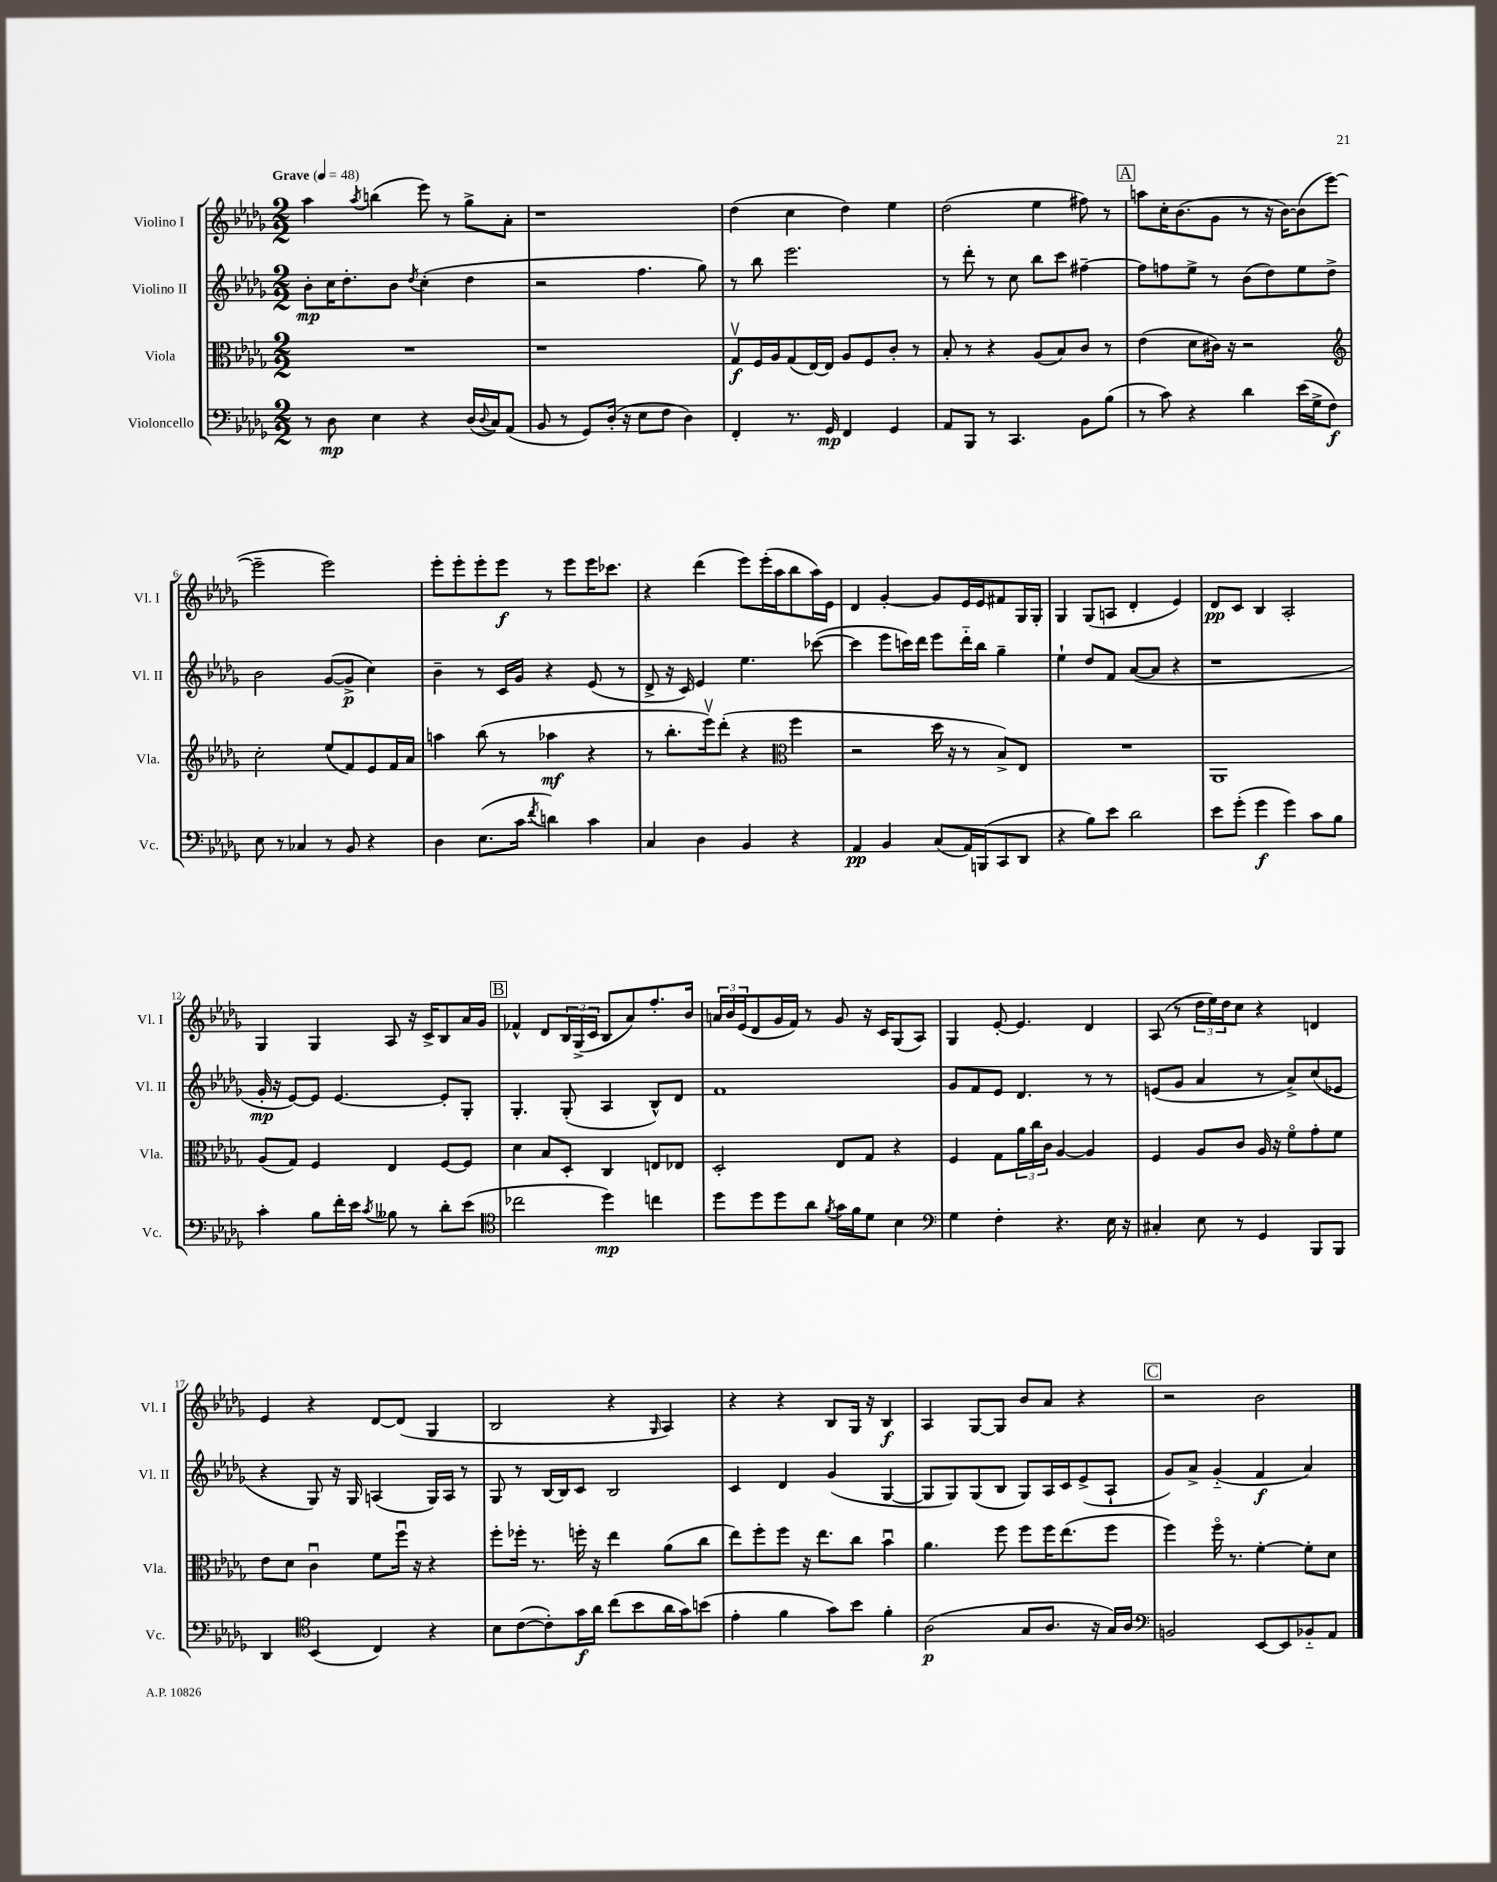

**kern	**kern	**kern	**kern
*staff4	*staff3	*staff2	*staff1
*clefF4	*clefC3	*clefG2	*clefG2
*k[b-e-a-d-g-]	*k[b-e-a-d-g-]	*k[b-e-a-d-g-]	*k[b-e-a-d-g-]
*M2/2	*M2/2	*M2/2	*M2/2
*MM48	*MM48	*MM48	*MM48
8r	1r	8b-'	4aa-
8D-	.	16cc	.
.	.	8.dd-'	.
.	.	.	8qaa-
4E-	.	.	(4bb
.	.	8b-	.
.	.	8qdd-	.
4r	.	(4cc'	8eee-)
.	.	.	8r
(16D-	.	4dd-	8gg-^
8qqD-	.	.	.
16C)	.	.	.
(8AA-	.	.	8a-'
=	=	=	=
8BB-	1r	2r	1r
8r	.	.	.
8GG-)	.	.	.
(16D-'	.	.	.
16r	.	.	.
8E-	.	4.ff	.
8F	.	.	.
4D-)	.	.	.
.	.	8gg-)	.
=	=	=	=
4FF'	8G-v	8r	(4dd-
.	16F	8bb-	.
.	16A-	.	.
8.r	(8G-	2.eee-	4cc
.	[16E-)	.	.
16GG-	16E-]	.	.
4FF	8A-	.	4dd-)
.	8F	.	.
4GG-	8c'	.	4ee-
.	8r	.	.
=	=	=	=
8AA-	8B-'	8r	(2dd-
8BBB-	8r	8ddd-'	.
8r	4r	8r	.
4.CC	.	8cc	.
.	(8A-	8bb-	4ee-
.	8B-)	8ccc	.
8BB-	8c	[4ff#~	8ff#)
(8B-	8r	.	8r
=	=	=	=
8r	(4e-	8ff#]	8aa
8c)	.	8ff	16cc'
.	.	.	(8.b-
4r	8d-	8ee-^	.
.	16c#)	8r	8g-
.	16r	.	.
4d-	2r	(8b-	8r
.	.	8dd-)	16r
.	.	.	[16b-)
(16e-	.	8ee-	(8b-]
16G-^	.	.	.
8F)	.	8dd-^	[8eee-
=	=	=	=
*	*clefG2	*	*
8E-	2cc'	2b-	2eee-~]
8r	.	.	.
4C-	.	.	.
8r	(8ee-	([8g-	2eee-)
8BB-	8f)	8g-^]	.
4r	8e-	4cc)	.
.	16f	.	.
.	16a-	.	.
=	=	=	=
4D-	4aa	4b-~	8eee-'
.	.	.	8eee-'
(8.E-	(8bb-	8r	8eee-'
.	8r	16c	8eee-
16c	.	16g-	.
8qf	.	.	.
4d)	4aa-	4r	8r
.	.	.	8eee-
4c	4r	(8e-	16eee-
.	.	.	8.ccc-
.	.	8r	.
=	=	=	=
4C	8r	8d-^	4r
.	8.bb-'	16r	.
.	.	16c)	.
4D-	.	4e-	(4ddd-
.	16eee-v)	.	.
.	(8ddd-'	.	.
4BB-	4r	4.ee-	8eee-)
.	.	.	(16eee-'
.	.	.	16aa-
*	*clefC3	*	*
4r	4ff	.	8bb-
.	.	([8ccc-	16aa-)
.	.	.	16e-
=	=	=	=
4AA-	2r	4ccc-]	4d-
4BB-	.	8eee-	[4g-'
.	.	16ccc)	.
.	.	16ddd-	.
(8C	16dd-	8eee-	8g-]
.	16r	.	.
16AA-)	8r	16ddd-'~	16e-
(16BBB	.	16bb-	16e-
8CC	8B-^)	4gg-~	8f#
8DD-	8E-	.	16G-
.	.	.	16G-'
=	=	=	=
4r	1r	4ee-`	4G-
8B-)	.	8dd-	(8G-
8e-	.	8f	8A
2d-	.	([8a-	4d-'
.	.	8a-]	.
.	.	4r	4e-)
=	=	=	=
8e-	1AA-	1r	8d-
(8g-'	.	.	8c
4g-	.	.	4B-
4g-)	.	.	2A-'
8c	.	.	.
8B-	.	.	.
=	=	=	=
4c'	(8A-	16g-'	4G-
.	.	16r	.
.	8G-)	[8e-)	.
8B-	4F	8e-]	4G-
16f'	.	[4.e-	.
16e-	.	.	.
8qc	.	.	.
8B--	4E-	.	8A-
8r	.	.	16r
.	.	.	16c^
8d-'	[8F	8e-']	8B-
(8e-	8F]	8G-'	16a-
.	.	.	16g-
=	=	=	=
*clefC4	*	*	*
2cc-	4d-	4.G-'	4f-^^
.	8B-	.	8d-
.	8D-'	(8G-'	24B-
.	.	.	(24G-^
.	.	.	24c
4dd-)	4C	4A-	8B-
.	.	.	8a-)
4cc	8E	8B-^^)	8.ff'
.	8E-	8d-	.
.	.	.	16b-
=	=	=	=
8dd-	2D-'	1f	24a
.	.	.	24b-
.	.	.	(24e-
8dd-	.	.	8d-
8dd-	.	.	16g-
.	.	.	16f)
8a-	.	.	8r
8qf	.	.	.
16g-	8E-	.	8g-
16f	.	.	.
8d-	8G-	.	16r
.	.	.	16c
4B-	4r	.	(8G-
.	.	.	8A-)
=	=	=	=
*clefF4	*	*	*
4G-	4F	8g-	4G-
.	.	8f	.
4F'	8G-	8e-	[8e-'
.	24a-	4.d-	4.e-]
.	24cc	.	.
.	24c	.	.
4.r	[4A-	.	.
.	4A-]	8r	4d-
16E-	.	8r	.
16r	.	.	.
=	=	=	=
4C#'	4F	(8e	(8A-
.	.	8g-	8r
8E-	8A-	4a-	24dd-
.	.	.	24ee-)
.	.	.	24dd-
8r	8c	.	8cc
4GG-	16A-	8r	4r
.	16r	.	.
.	8fo	8a-^)	.
8BBB-	8g-'	(8cc	4d
8BBB-	8f	8e-	.
=	=	=	=
4DD-	8e-	4r	4e-
.	8d-	.	.
*clefC4	*	*	*
(4BB-	4cu	8G-)	4r
.	.	16r	.
.	.	16G-	.
4C)	8f	(4A	[8d-
.	16ffu	.	(8d-]
.	16r	.	.
4r	4r	16G-)	4G-
.	.	16A	.
.	.	8r	.
=	=	=	=
8B-	8ff'	8G-	2B-
([8c	16ff-'	8r	.
.	8.r	.	.
8c'])	.	[16B-	.
.	.	16B-]	.
16g-	16ff'	8c	.
16a-	16r	.	.
(8cc	4ee-	2B-	4r
8b-	.	.	.
.	.	.	16qqG-
16a-	(8a-	.	4A-)
16g-)	.	.	.
(8b	8cc	.	.
=	=	=	=
4e-'	8ee-)	4c	4r
.	8ff'	.	.
4f	8ff	4d-	4r
.	16r	.	.
.	8.ee-	.	.
8g-)	.	(4g-	8B-
8b-	8cc	.	16G-
.	.	.	16r
4f'	4b-u	[4G-	4B-
=	=	=	=
(2A-	4.a-	8G-]	4A-
.	.	8G-)	.
.	.	(8G-	[8G-
.	8ff	8B-	8G-]
8G-	8ff	8G-)	8b-
8.A-	16ff	16A-	8a-
.	(8.ee-	16c	.
.	.	(8e-^	4r
16r	.	.	.
16G-)	8ff	8A-`	.
16A-	.	.	.
=	=	=	=
*clefF4	*	*	*
2BB	4ff)	8g-)	2r
.	.	8a-^	.
.	16ffo	(4g-'~	.
.	8.r	.	.
[8EE-	[4f'	4f	2b-
8EE-]	.	.	.
8BB-'~	8f']	4a-)	.
8AA-	8d-	.	.
==	==	==	==
*-	*-	*-	*-
